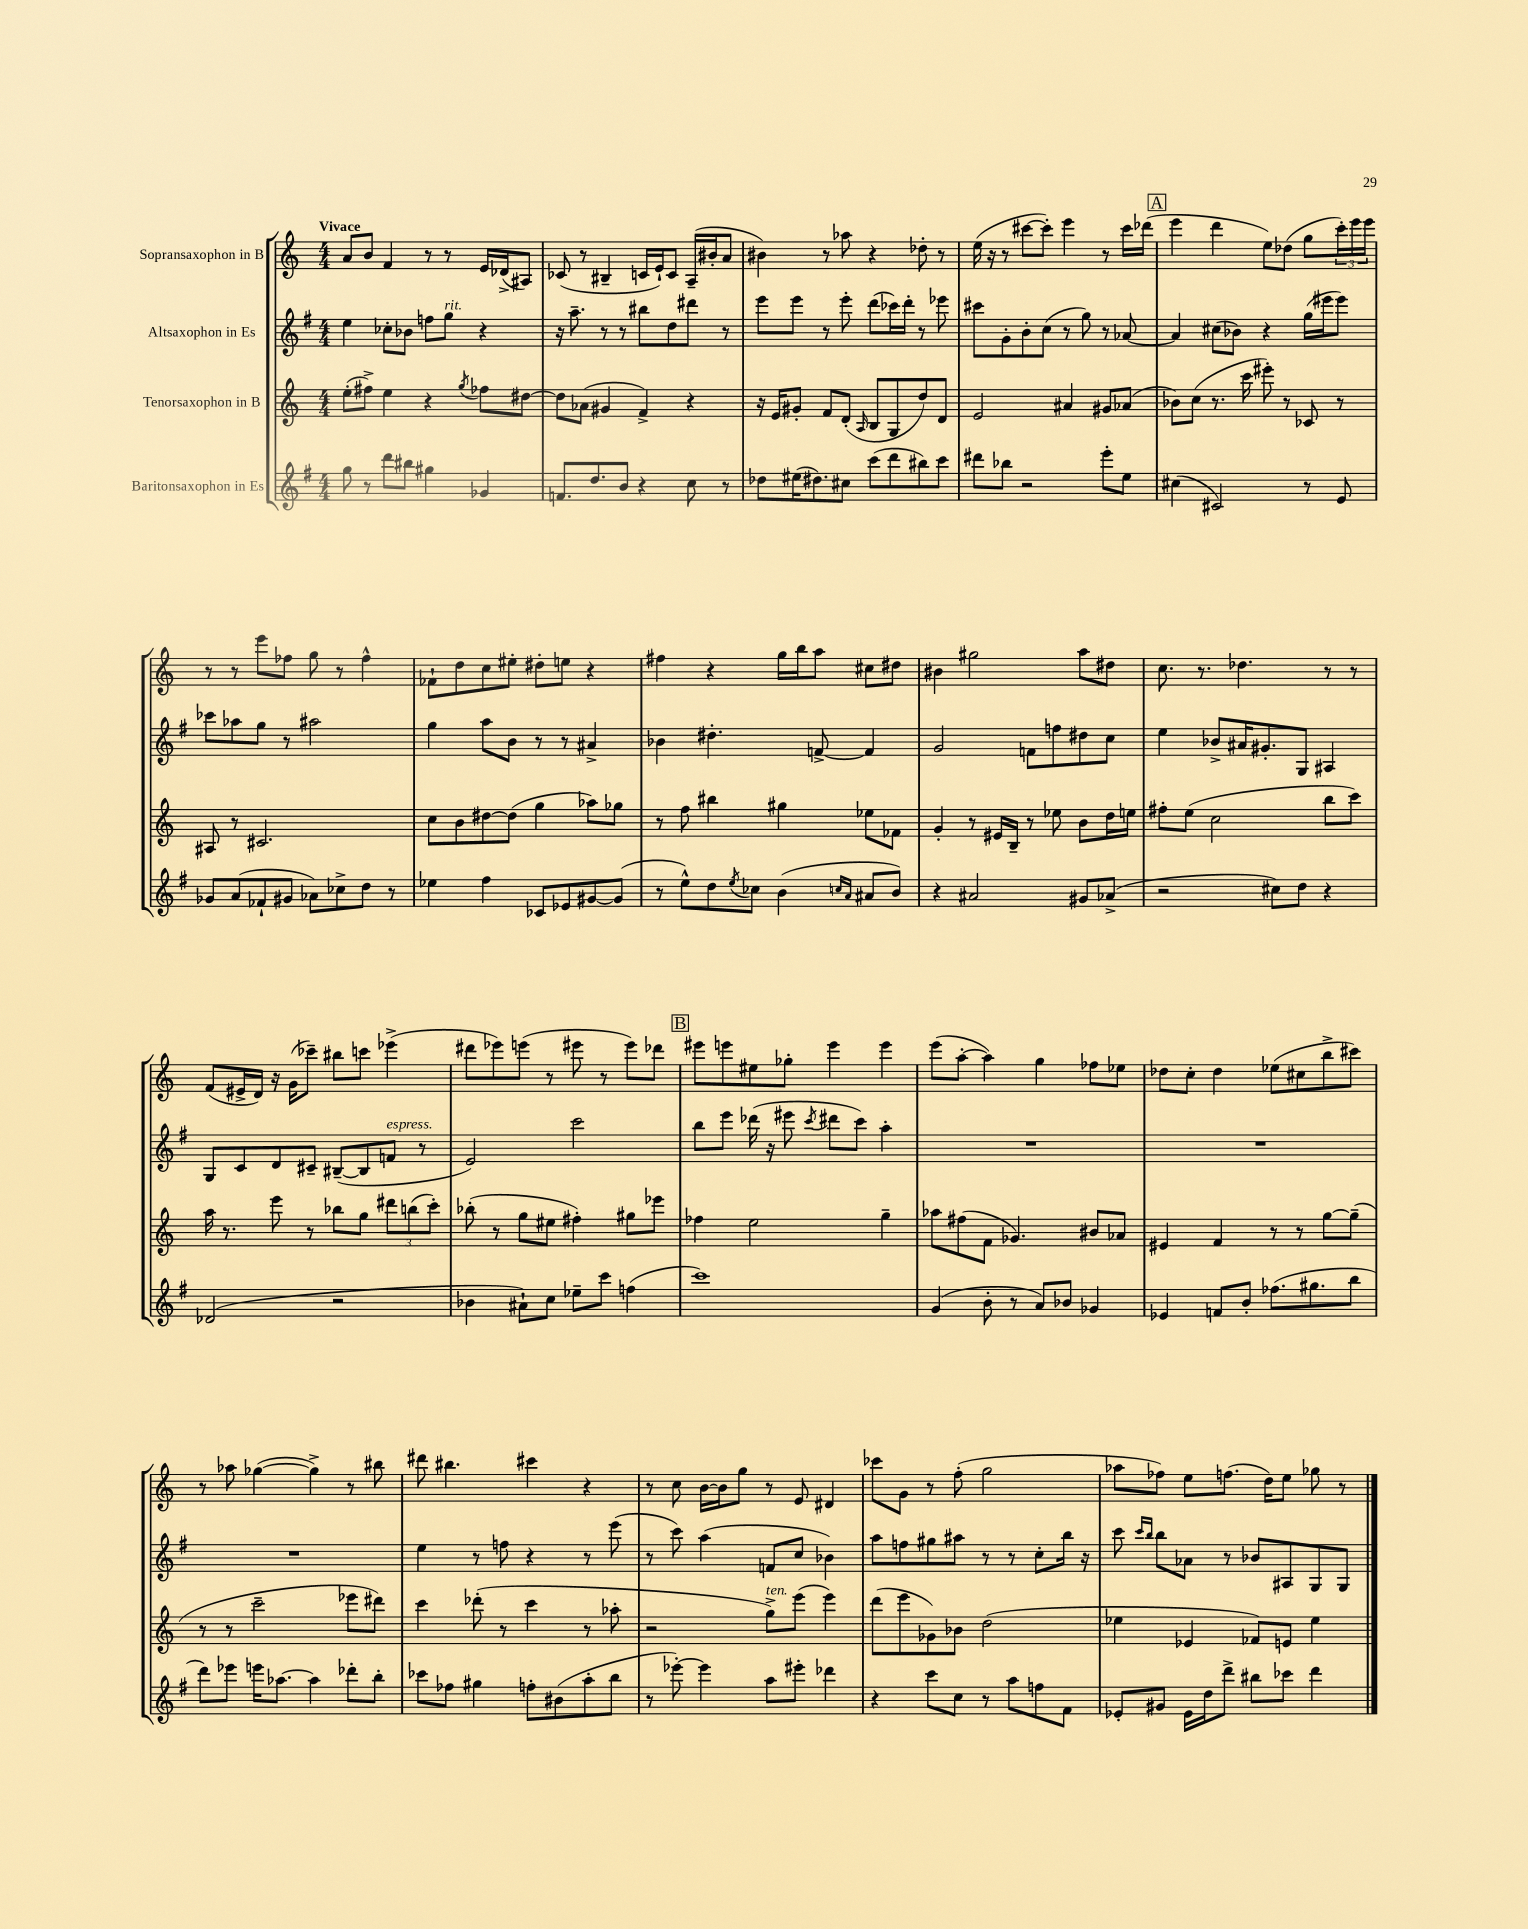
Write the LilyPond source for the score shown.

<<
\new StaffGroup <<
\new Staff = "s0" \with { instrumentName = "Sopransaxophon in B" } {
    \clef treble \key c \major \numericTimeSignature \time 4/4 \tempo "Vivace"
    a'8 b'8 f'4 r8 r8 e'16 des'16->( ais8) |
    ces'8( r8 bis4-- c'16 e'16-!) c'8 a16--( bis'16-. a'8 |
    bis'4) r8 aes''8 r4 des''8-. r8 |
    e''16( r16 r8 cis'''8~ cis'''8-.) e'''4 r8 cis'''16 des'''16( |
    \mark \markup { \box "A" } e'''4 d'''4 e''8) des''8( g''8 \tuplet 3/2 { c'''16-.) e'''16 e'''16 } |
    r8 r8 e'''8 fes''8 g''8 r8 fes''4-^ |
    fes'8-! d''8 c''8 eis''8-. dis''8-. e''8 r4 |
    fis''4 r4 g''16 b''16 a''8 cis''8 dis''8 |
    bis'4 gis''2 a''8 dis''8 |
    c''8. r8. des''4. r8 r8 |
    f'8( eis'16-> d'16) r16 g'16( ces'''8--) bis''8 c'''8 ees'''4->( |
    dis'''8 ees'''8) e'''8( r8 eis'''8 r8 eis'''8) des'''8 |
    \mark \markup { \box "B" } eis'''8 e'''8 eis''8 ges''8-. e'''4 e'''4 |
    e'''8( a''8~-. a''4) g''4 fes''8 ees''8 |
    des''8 c''8-. des''4 ees''8( cis''8 b''8-> cis'''8) |
    r8 aes''8 ges''4~( ges''4->) r8 bis''8 |
    dis'''8 bis''4. cis'''4 r4 |
    r8 c''8 b'16~ b'16 g''8 r8 e'8 dis'4 |
    ces'''8 g'8 r8 f''8-.( g''2 |
    aes''8 fes''8) e''8 f''8.( d''16) e''8 ges''8 r8 \bar "|." |
}
\new Staff = "s1" \with { instrumentName = "Altsaxophon in Es" } {
    \clef treble \key g \major \numericTimeSignature \time 4/4
    e''4 ces''8-. bes'8 f''8 g''8^\markup { \italic "rit." } r4 |
    r16 a''8.-- r8 r8 bis''8 d''8 dis'''8 r8 |
    e'''8 e'''8 r8 e'''8-. d'''8( ces'''16) d'''16-. r8 ees'''8 |
    cis'''8 g'8-. b'8-. c''8( r8 g''8) r8 aes'8~ |
    \mark \markup { \box "A" } aes'4 cis''8( bes'8) r4 g''16( eis'''16 eis'''8) |
    ces'''8 aes''8 g''8 r8 ais''2 |
    g''4 a''8 b'8 r8 r8 ais'4-> |
    bes'4 dis''4.-. f'8~-> f'4 |
    g'2 f'8 f''8 dis''8 c''8 |
    e''4 bes'8-> ais'16 gis'8.-. g8 ais4 |
    g8 c'8 d'8 cis'8-- bis8~--( bis8 f'8^\markup { \italic "espress." } r8 |
    e'2) c'''2 |
    \mark \markup { \box "B" } b''8 e'''8 des'''16( r16 eis'''8 \acciaccatura { c'''8 } dis'''8 c'''8) a''4-. |
    R1 |
    R1 |
    R1 |
    e''4 r8 f''8 r4 r8 e'''8( |
    r8 c'''8) a''4( f'8 c''8 bes'4) |
    a''8 f''8 gis''8 ais''8 r8 r8 c''8-. b''16 r16 |
    c'''8 \grace { c'''16 b''16 } b''8 aes'8 r8 bes'8 ais8 g8 g8 \bar "|." |
}
\new Staff = "s2" \with { instrumentName = "Tenorsaxophon in B" } {
    \clef treble \key c \major \numericTimeSignature \time 4/4
    e''8-.( fis''8->) e''4 r4 \acciaccatura { g''8 } fes''8 dis''8~ |
    dis''8 aes'8( gis'4 f'4->) r4 |
    r16 e'16 gis'8-. f'8 d'8-.( \grace { a16 } b8 g8 d''8) d'8 |
    e'2 ais'4 gis'8 aes'8( |
    \mark \markup { \box "A" } bes'8) c''8( r8. c'''16 eis'''8-.) r8 ces'8 r8 |
    ais8 r8 cis'2. |
    c''8 b'8 dis''8~ dis''8( g''4 aes''8) ges''8 |
    r8 f''8 bis''4 gis''4 ees''8 fes'8 |
    g'4-. r8 eis'16 b16-- r8 ees''8 b'8 d''16 e''16 |
    fis''8-. e''8( c''2 b''8 c'''8) |
    a''16 r8. e'''8 r8 bes''8 g''8 \tuplet 3/2 { dis'''8 b''8( c'''8-.) } |
    bes''8-.( r8 g''8 eis''8 fis''4-.) gis''8 ees'''8 |
    \mark \markup { \box "B" } fes''4 e''2 g''4-- |
    aes''8 fis''8( f'8 ges'4.) bis'8 aes'8 |
    eis'4 f'4 r8 r8 g''8~ g''8--( |
    r8 r8 c'''2-- ees'''8 dis'''8) |
    c'''4 des'''8-.( r8 c'''4 r8 aes''8-. |
    r2 g''8->^\markup { \italic "ten." }) e'''8( e'''4) |
    d'''8( e'''8 ges'8) bes'8 d''2( |
    ees''4 ees'4 fes'8) e'8 ees''4 \bar "|." |
}
\new Staff = "s3" \with { instrumentName = "Baritonsaxophon in Es" } {
    \clef treble \key g \major \numericTimeSignature \time 4/4
    g''8 r8 d'''8 bis''8 gis''4 ges'4 |
    f'8. d''8. b'8 r4 c''8 r8 |
    des''8 eis''16( dis''8.) cis''8 c'''8( d'''8 bis''8) c'''8 |
    dis'''8 bes''8 r2 e'''8-. e''8 |
    \mark \markup { \box "A" } cis''4( cis'2) r8 e'8 |
    ges'8 a'8( fes'8-! gis'8 aes'8) ces''8-> d''8 r8 |
    ees''4 fis''4 ces'8 ees'8 gis'8~ gis'8( |
    r8 e''8-^) d''8 \acciaccatura { e''8 } ces''8 b'4( \grace { c''16 a'16 } ais'8 b'8) |
    r4 ais'2 gis'8 aes'8->( |
    r2 cis''8) d''8 r4 |
    des'2( r2 |
    bes'4 ais'8-!) c''8 ees''8-- c'''8 f''4( |
    \mark \markup { \box "B" } c'''1) |
    g'4( b'8-. r8 a'8) bes'8 ges'4 |
    ees'4 f'8 b'8-. fes''8.( gis''8. b''8 |
    d'''8) ees'''8 e'''16 aes''8.~ aes''4 des'''8-. b''8-. |
    ces'''8 fes''8 gis''4 f''8-. bis'8( a''8-. b''8 |
    r8 ees'''8~-.) ees'''4 a''8 eis'''8-. des'''4 |
    r4 c'''8 c''8 r8 a''8 f''8 fis'8 |
    ees'8-. gis'8 ees'16 d''16 d'''8-> bis''8 ces'''8 d'''4 \bar "|." |
}
>>
>>
\layout { \context { \Score \remove "Bar_number_engraver" } }
